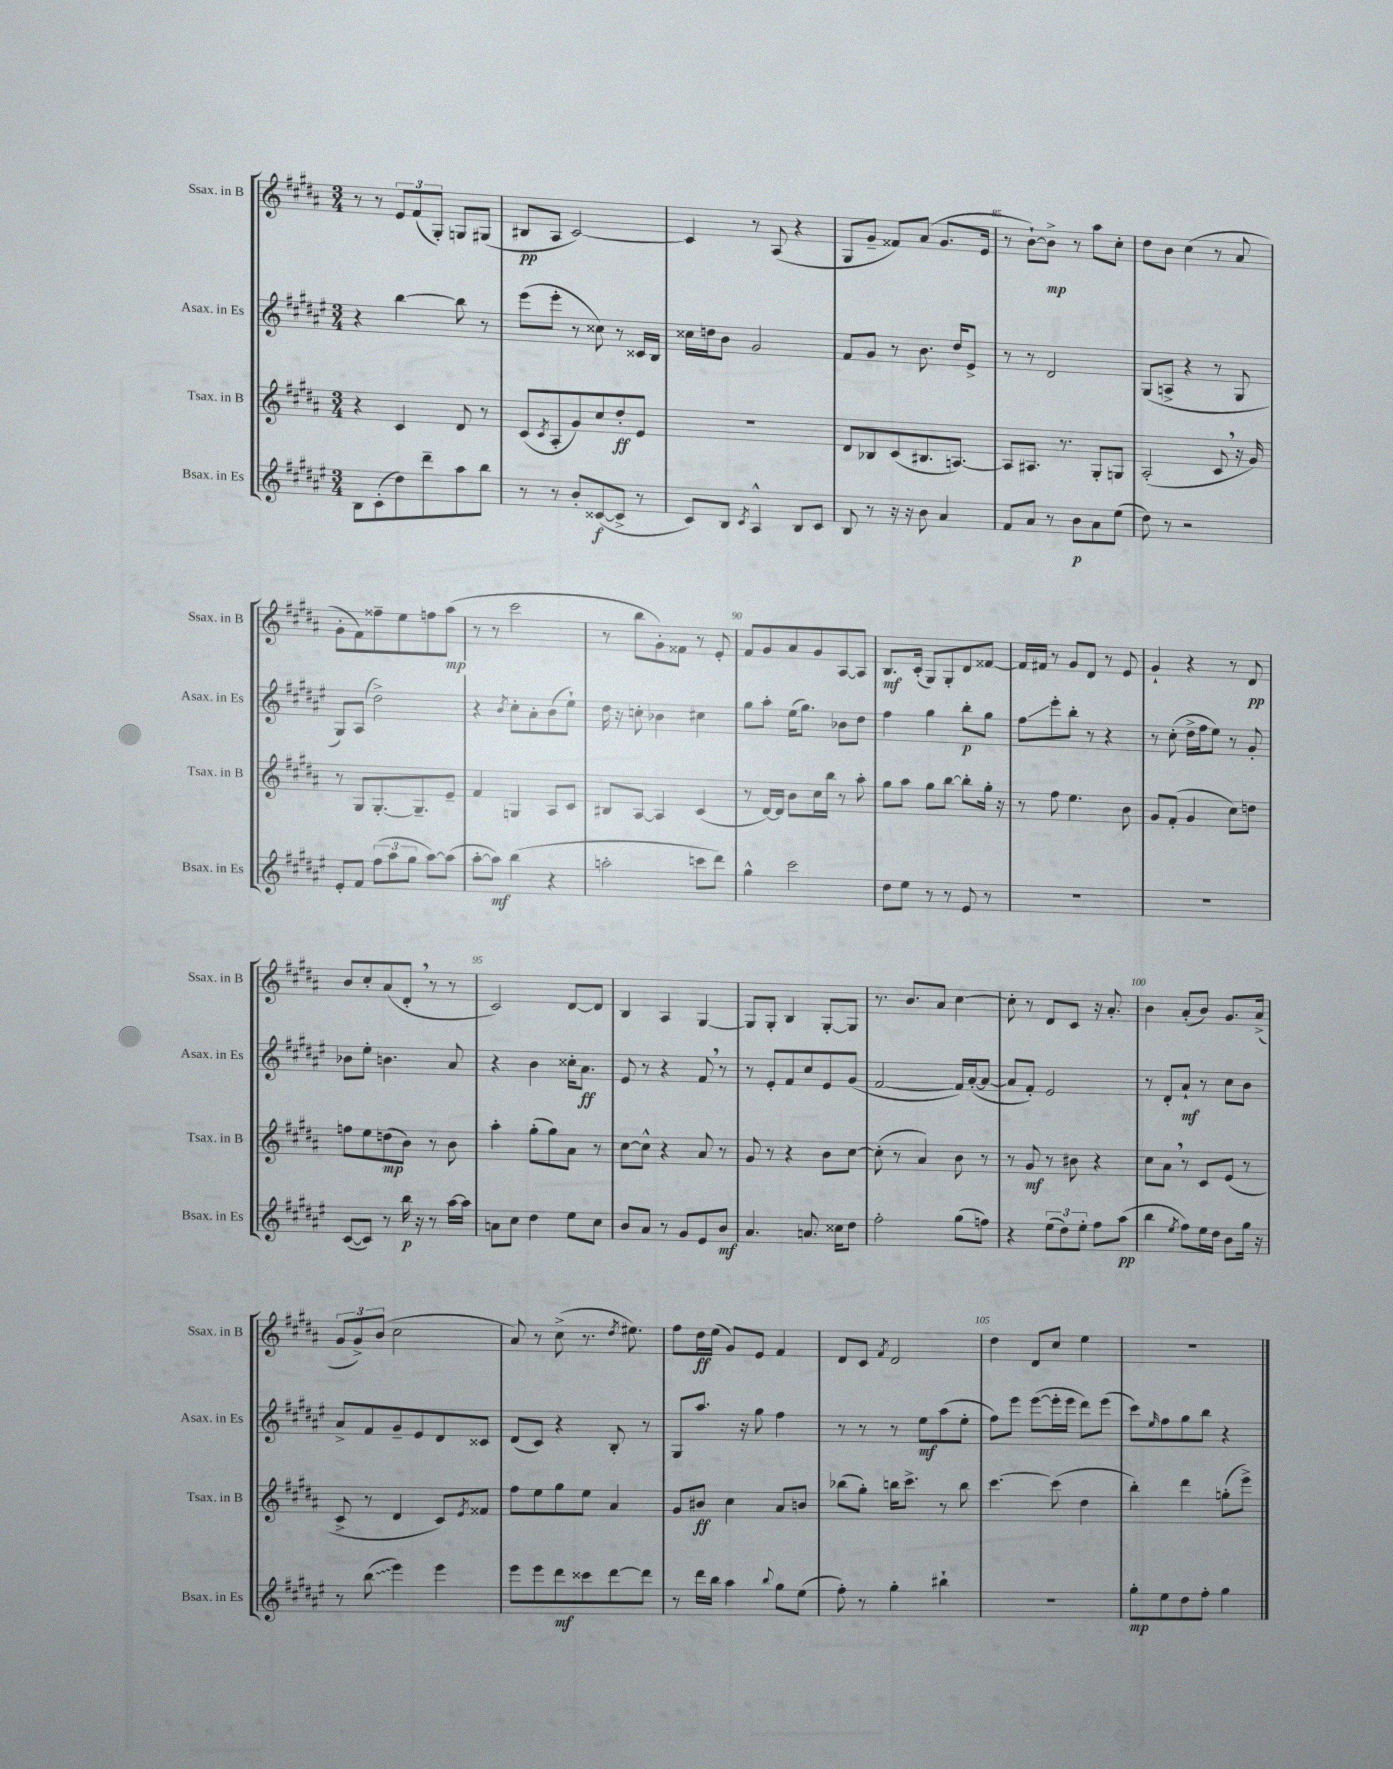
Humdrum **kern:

**kern	**kern	**kern	**kern
*staff4	*staff3	*staff2	*staff1
*clefG2	*clefG2	*clefG2	*clefG2
*k[f#c#g#d#a#e#]	*k[f#c#g#d#a#]	*k[f#c#g#d#a#e#]	*k[f#c#g#d#a#]
*M3/4	*M3/4	*M3/4	*M3/4
8B	4r	4r	8r
(8c#'	.	.	8r
8dd#)	4c#	[4bb	12e
.	.	.	(12f#
8ddd#~	.	.	.
.	.	.	12G#')
8aa#	8d#	8bb]	8G
8bb	8r	8r	(8G#
=	=	=	=
8r	(8c#	(8eee#	8B#
.	8qc#	.	.
8r	8A#'	8eee#'	8A#
8b'	8g#)	8r	[2c#)
([8c##	8cc#	8cc##)	.
8c##^]	8dd#'	8r	.
8r	8e	16c##	.
.	.	16B	.
=	=	=	=
8c#)	2.r	16cc##	4c#]
.	.	16dd	.
8B	.	8b	.
8qc#	.	.	.
4A#^^	.	2g#	8r
.	.	.	(8A#
8B	.	.	4r
8c#	.	.	.
=	=	=	=
8B	8d#	8f#	8G#
8r	8B-	8g#	8g#~
16r	(8c#	8r	8f##)
16r	.	.	.
8b	8.B#	8.b	(8a#
4a#	.	.	8.g#
.	[8.A)	16dd#	.
.	.	8e#^	.
.	.	.	16e
=	=	=	=
8f#	8A]	8r	8r
8a#	8.A#	8r	[8b`)
8r	.	2d#	8b^]
.	8.r	.	.
8b	.	.	8r
8a#	8G#'	.	8aa#
(8ee#	8G	.	8cc#'
=	=	=	=
8dd#)	(2A#'	(8G#	8dd#
8r	.	8A^	8b
2r	.	4r	(4cc#
.	8c#	8r	8r
.	16r	8G#	8a#
.	16g#)	.	.
=	=	=	=
8e#'	8r	8G#)	8g#'
8f#	8G#	(8A#	8f#)
(12ff#	[8.G#'	2dd#^)	8ff##~
12aa#	.	.	.
.	.	.	8ee
12gg#	.	.	.
.	8.G#~]	.	.
[8aa#)	.	.	8ff
(8aa#]	8e~	.	(8aa#
=	=	=	=
[8aa#'	4f#	4r	8r
8aa#])	.	.	8r
.	.	8qb	.
(4bb	4G	8cc#'	2ccc#
.	.	8a#'	.
4r	8A#	(8b	.
.	8c#	8ee#`)	.
=	=	=	=
2aa'	8B#	16dd#	8r
.	.	16r	.
.	[8A#	8cc'	8bb
.	4A#]	4b-	8g#')
.	.	.	8f##
8ccc	(4c#	4cc#	8r
8ddd#)	.	.	8e'
=	=	=	=
4gg#^^	8r	8gg#	8f#
.	[16d#)	8aa#'	8g#
.	16d#]	.	.
2ccc#	8b	(16ee#	8a#
.	.	8.gg#)	.
.	16cc#	.	8g#
.	16bb	.	.
.	8r	8b-	[8A#
.	8aa#'	8dd#	8A#]
=	=	=	=
8dd#	8gg#	4ff#	8.B
8ee#	8aa#	.	.
.	.	.	(16c#'
8r	8gg#	4gg#	8G#)
8r	[8bb	.	8G#'
8e#	8bb']	8bb'	8d#
8r	16gg#'	8gg#	[8f##
.	16r	.	.
=	=	=	=
2.r	8r	8ff#	16f##]
.	.	.	16f#
.	8ff#	8eee#'	8r
.	4.ee	8bb'	8g#
.	.	8r	8d#
.	.	4r	8r
.	8b	.	8e
=	=	=	=
2.r	8g#	8r	4g#`
.	(8f#'	(8cc#'	.
.	4g#	16dd#^	4r
.	.	16ff#	.
.	.	8ee#)	.
.	8cc#)	8r	8r
.	8dd	8g#'	8d#
=	=	=	=
([8c#	8ff	8b-	8b
8c#])	8ee	8ee#'	8cc#'
8r	(8dd	4.b	(8a#
16bb	8b)	.	8d#'
16r	.	.	.
8r	8r	.	8r
[16aa#	8b	8a#	8r
16aa#]	.	.	.
=	=	=	=
8a	4aa#'	4r	2c#)
8cc#	.	.	.
4dd#	(8gg#'	4b	.
.	8gg#)	.	.
8ee#	8a#	16cc##'	[8d#
.	.	8.a#	.
8cc#	8r	.	8d#]
=	=	=	=
8b	[8cc#	8e#	4B
8a#	8cc#^^]	8r	.
8r	4r	4r	4A#
8g#	.	.	.
8e#	8a#	8f#	[4G#
8b	8r	8r	.
=	=	=	=
4.a#	8g#	8r	8G#]
.	8r	8e#'	8G#'
.	4r	8f#	4B
8.a	.	8cc#	.
.	8b	8e#	[8G#'
16cc##	.	.	.
8dd#	[8cc#	(8g#	8G#]
=	=	=	=
2ff#'	(8cc#']	[2f#	8.r
.	8r	.	.
.	.	.	8.b
.	4a#)	.	.
.	.	.	8a#
(8gg#	8b	16f#])	[4cc#
.	.	([16a#'	.
8ff)	8r	8a#_	.
=	=	=	=
4r	8r	8a#]	8cc#']
.	8g#	8f#')	8r
(12ee#	8r	2e#	8d#
12dd#)	.	.	.
.	8b#	.	8c#
12ee#'	.	.	.
8ff#	4r	.	16r
.	.	.	8.a#'
(8aa#	.	.	.
=	=	=	=
4bb	8cc#	8r	4b
.	8a#	8d#'	.
8qee#	.	.	.
8ff#)	8r	8a#`	(8a#'
16ee#	8c#	8r	8b)
16dd#	.	.	.
8b	(8e	8cc#	8.g#
16gg#	8r	8b	.
16r	.	.	(16a#^
=	=	=	=
8r	8c#^	8a#^	12g#
.	.	.	12g#^)
(8bb	8r	8f#	.
.	.	.	(12b
4eee#)	4d#	8g#~	2cc#
.	.	8e#	.
4eee#	8c#)	8d#	.
.	8qe	.	.
.	8f##	8c##	.
=	=	=	=
8eee#	8ff#	(8d#	8a#)
8eee#	8ee	8c#)	8r
8ddd#	8gg#	4r	(8cc#^
8ccc##	8ee	.	8.r
[8ddd#	4a#	8B'	.
.	.	.	8qdd#
.	.	.	8.ee#)
8ddd#]	.	8r	.
=	=	=	=
8r	8g#	8G#	8ff#
16ddd#	8b#	8.aa#	16dd#
16bb	.	.	(16ee
4aa#	4cc#	.	8g#)
.	.	16r	.
.	.	8gg#	8e
8qqbb	.	.	.
8gg#	8a#	4ff#	4f#
(8ee#	8b	.	.
=	=	=	=
8ff#')	(8bb-	8r	8d#
8r	8gg#')	8r	8c#
.	.	.	8qf#
4gg#'	16bb	8r	2d#
.	8.ccc#^	.	.
.	.	8ee#	.
4bb#`	8r	(8aa#	.
.	8bb	8ee#'	.
=	=	=	=
2.r	[4.ccc#	8ff#)	4dd#
.	.	8eee#	.
.	.	([8eee#	8d#
.	(8ccc#]	16eee#']	8cc#
.	.	16eee#	.
.	4dd#	8ddd#)	4ee
.	.	(8eee#	.
=	=	=	=
8gg#'	4bb')	8ccc#)	2.r
.	.	16qqee#	.
8ee#	.	8ff#	.
8dd#	4ddd#	8gg#	.
8ff#'	.	8bb	.
4gg#	(8gg'	4r	.
.	8eee^)	.	.
==	==	==	==
*-	*-	*-	*-
